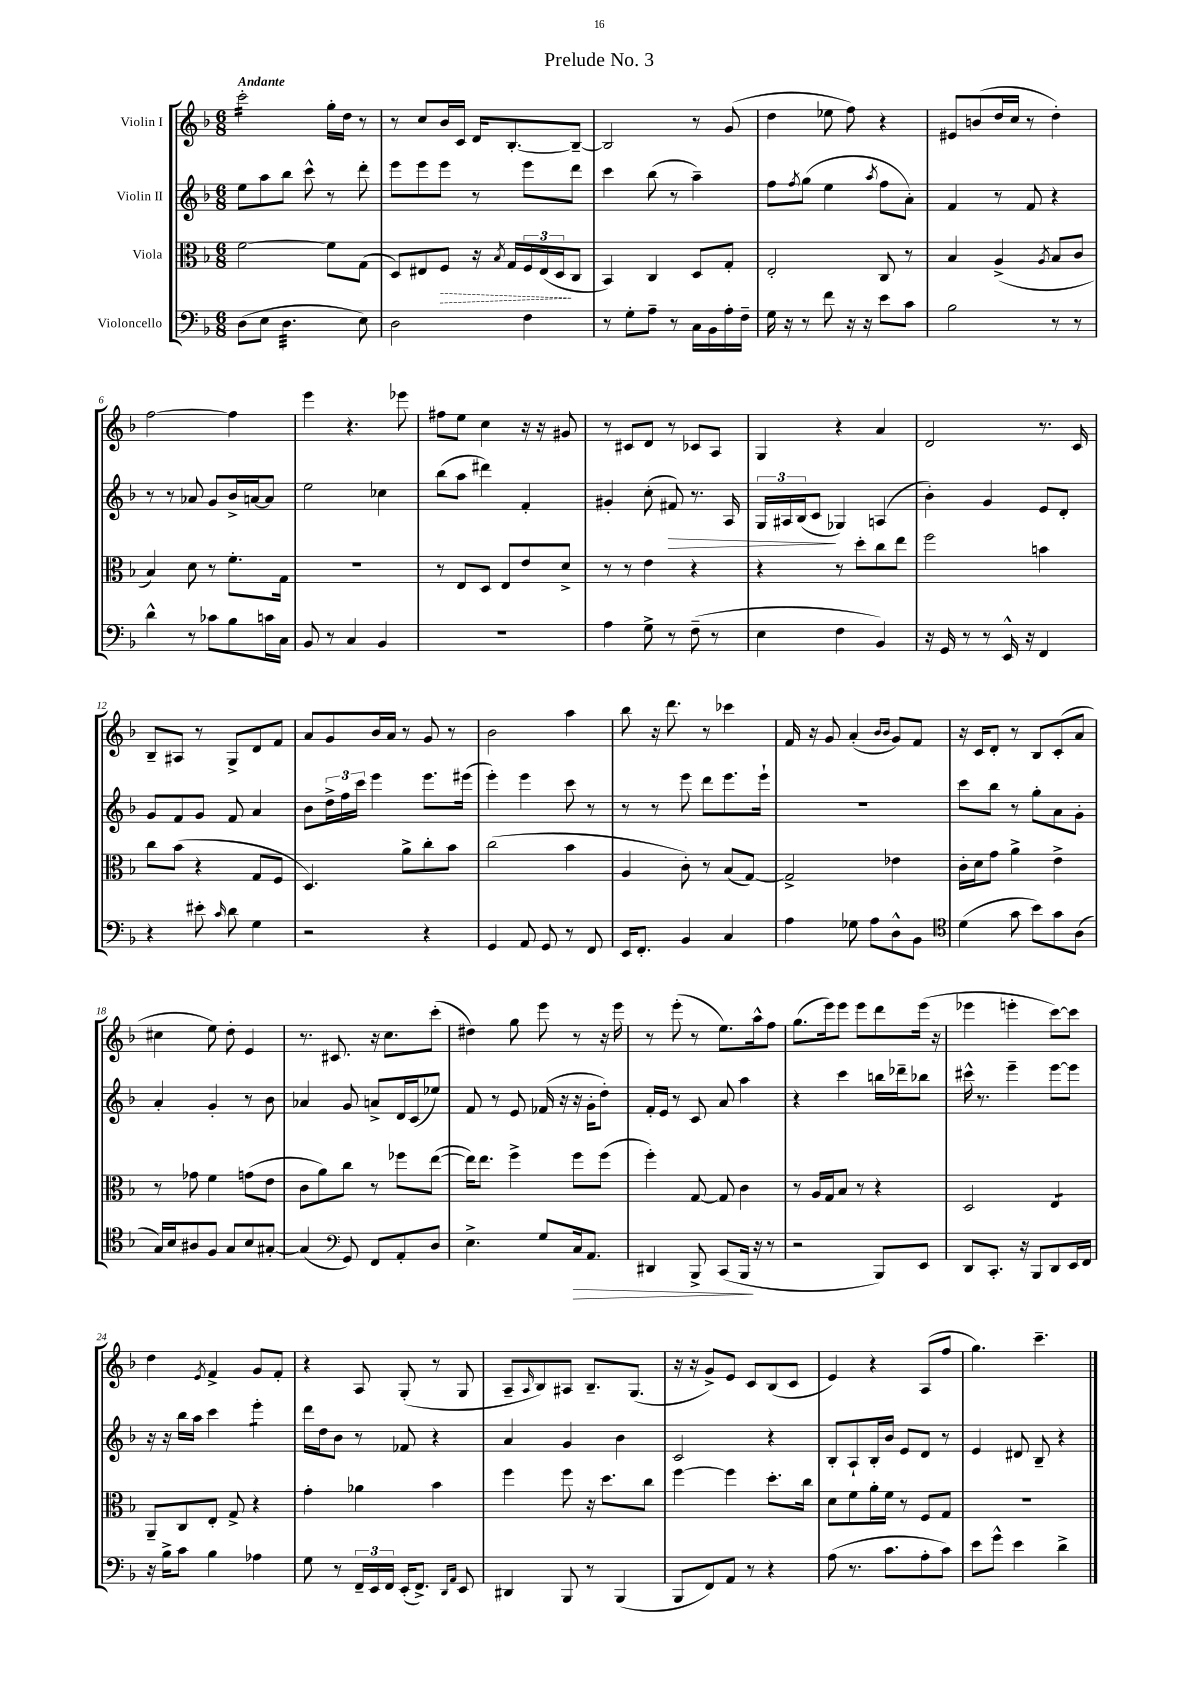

**kern	**kern	**kern	**kern
*staff4	*staff3	*staff2	*staff1
*clefF4	*clefC3	*clefG2	*clefG2
*k[b-]	*k[b-]	*k[b-]	*k[b-]
*M6/8	*M6/8	*M6/8	*M6/8
(8D\L	[2f\	8ee\L	2ccc'\
8E\J	.	8aa\	.
4.D\	.	8bb-\J	.
.	.	8ccc^^\	.
.	8f\]L	8r	16gg'\LL
.	.	.	16dd\JJ
8E\)	(8G\J	8ddd'\	8r
=	=	=	=
2D\	8D/L)	8eee\L	8r
.	8E#/	8eee\	8cc/L
.	8F/J	8eee\J	16b-/L
.	.	.	16c/JJ
.	16r	8r	16d/LK
.	8qB-/	.	.
.	16G/LL	.	[8.B-'/
4F\	24F/	8eee\L	.
.	(24E#/	.	.
.	24D/J	.	.
.	8C/J	8ddd\J	8B-~/_J
=	=	=	=
8r	4BB-/)	4ccc\	2B-/]
8G'\L	.	.	.
8A~\J	4C/	(8bb-\	.
8r	.	8r	.
16C\LL	8D/L	4aa~\)	8r
16BB-\	.	.	.
16A'\	8G'/J	.	(8g/
16F~\JJ	.	.	.
=	=	=	=
16G\	2E'/	8ff\L	4dd\
16r	.	.	.
.	.	8qff/	.
8r	.	(8gg\J	.
8f\	.	4ee\	8ee-\
16r	.	.	8ff\)
16r	.	.	.
.	.	8qaa/	.
8e\L	8C/	8ff\L	4r
8c\J	8r	8a'\J)	.
=	=	=	=
2B-\	4B-/	4f/	8e#/L
.	.	.	(8b/
.	(4A^/	8r	16dd/L
.	.	.	16cc/JJ
.	.	8f/	8r
.	8qA/	.	.
8r	8B-/L	4r	4dd'\)
8r	8c/J	.	.
=	=	=	=
4d^^\	4B-/)	8r	[2ff\
.	.	8r	.
8r	8d\	8a-/	.
8c-\L	8r	8g/L	.
8B-\	8.f'\L	16b-^/L	4ff\]
.	.	[16a/J	.
16c\L	.	8a/]J	.
16C\JJ	16G\Jk	.	.
=	=	=	=
8BB-/	2.r	2ee\	4eee\
8r	.	.	.
4C/	.	.	4.r
4BB-/	.	4cc-\	.
.	.	.	8eee-\
=	=	=	=
2.r	8r	(8bb-\L	8ff#\L
.	8E/L	8aa\J	8ee\J
.	8D/J	4ddd#\)	4cc\
.	8E/L	.	.
.	8e/	4f'/	16r
.	.	.	16r
.	8d^/J	.	8g#/
=	=	=	=
4A\	8r	4g#'/	8r
.	8r	.	8c#/L
8G^\	4e\	(8cc'\	8d/J
8r	.	8f#/)	8r
(8F~\	4r	8.r	8c-/L
8r	.	.	8A/J
.	.	16A/	.
=	=	=	=
4E\	4r	24G/LL	4G/
.	.	24A#/	.
.	.	(24B-/J	.
.	.	8c/J	.
4F\	8r	4G-/)	4r
.	8dd'\L	.	.
4BB-/)	8cc\	(4A/	4a/
.	8ee\J	.	.
=	=	=	=
16r	2ff\	4b-'\)	2d/
16GG/	.	.	.
8r	.	.	.
8r	.	4g/	.
16EE^^/	.	.	.
16r	.	.	.
4FF/	4b\	8e/L	8.r
.	.	8d'/J	.
.	.	.	16c/
=	=	=	=
4r	8cc\L	8g/L	8B-~/L
.	(8b-\J	8f/	8A#/J
8e#'\	4r	8g/J	8r
16qqc/	.	.	.
8d\	.	8f/	8G^/L
4G\	8G/L	4a/	8d/
.	8F/J	.	8f/J
=	=	=	=
2r	4.D/)	8b-\L	8a/L
.	.	24dd^\L	8g/
.	.	24ff\	.
.	.	24ccc\JJ	.
.	.	4eee\	16b-/L
.	.	.	16a/JJ
.	8a^\L	.	8r
4r	8cc'\	8.eee\L	8g/
.	8b-\J	.	8r
.	.	(16eee#\Jk	.
=	=	=	=
4GG/	(2cc\	4eee'\)	2b-\
8AA/	.	4eee\	.
8GG/	.	.	.
8r	4b-\	8ccc\	4aa\
8FF/	.	8r	.
=	=	=	=
16EE/LK	4A/	8r	8bb-\
8.FF'/J	.	.	.
.	.	8r	16r
.	.	.	8.ddd\
4BB-/	8c'\)	8eee\	.
.	8r	8ddd\L	8r
4C/	(8B-/L	8.eee\	4ccc-\
.	[8G/J)	.	.
.	.	16eee`\Jk	.
=	=	=	=
4A\	2G^/]	2.r	16f/
.	.	.	16r
.	.	.	8g/
8G-\	.	.	(4a'/
8A\L	.	.	.
.	.	.	16qqb-/LL
.	.	.	16qqb-/JJ
8D^^\	4e-\	.	8g/L)
8BB-\J	.	.	8f/J
=	=	=	=
*clefC4	*	*	*
(4d\	16c'\LL	8ccc\L	16r
.	16d\J	.	16c/LK
.	8g\J	8bb-\J	8d'/J
8g\	4a^\	8r	8r
8b-\L)	.	8gg'\L	8B-/L
8g\	4e^\	8a\	(8c'/
(8A\J	.	8g'\J	8a/J
=	=	=	=
16G/LL)	8r	4a'/	4cc#\
16B-/J	.	.	.
8A#/	8g-\	.	.
8F/J	4f\	4g'/	8ee\)
8G/L	.	.	8dd'\
8B-/	(8g\L	8r	4e/
[8G#'/J	8e\J	8b-\	.
=	=	=	=
(4G#/]	8c\L	4a-/	8.r
.	8a\)	.	.
.	.	.	8.c#/
*clefF4	*	*	*
8GG/)	8cc\J	8g/	.
8FF/L	8r	8a^/L	16r
.	.	.	8.cc\L
8AA'/	8ff-\L	16d/L	.
.	.	(16c/J	.
8D/J	([8ee\J	8ee-/J)	(8ccc'\J
=	=	=	=
4.E^\	16ee\]LK)	8f/	4dd#\)
.	8.ee\J	.	.
.	.	8r	.
.	4ff^\	8e/	8gg\
8G/L	.	(16f-/	8eee\
.	.	16r	.
16C/k	8ff\L	16r	8r
8.AA/J	.	16g'\LK	.
.	(8ff\J	8dd'\J)	16r
.	.	.	16eee\
=	=	=	=
4DD#/	4ff'\)	16f'/LL	8r
.	.	16e/JJ	.
.	.	8r	(8eee'\
8BBB-^/	[8G/	8c/	8r
(8CC/L	8G/]	8a/	8.ee\L)
16BBB-/Jk	4c\	4aa\	.
16r	.	.	16aa^^\k
8r	.	.	8ff\J
=	=	=	=
2r	8r	4r	(8.gg\L
.	16A/LL	.	.
.	16G/J	.	16eee\k)
.	8B-/J	4ccc\	8eee\J
.	8r	.	8eee\L
8BBB-/L)	4r	16bb\LL	8ddd\
.	.	16ddd-~\J	.
8EE/J	.	8bb-\J	(16eee\Jk
.	.	.	16r
=	=	=	=
8DD/L	2D/	16ccc#^^\	4eee-\
.	.	8.r	.
8.CC'/J	.	.	.
.	.	4eee~\	4eee'\
16r	.	.	.
8BBB-/L	.	.	.
8DD/	4E/	[8eee\L	[8ccc\L)
16EE/L	.	8eee\]J	8ccc\]J
16FF/JJ	.	.	.
=	=	=	=
16r	8AA~/L	16r	4dd\
16B-^\LK	.	16r	.
8c\J	8C/	16bb-\LL	.
.	.	16aa\JJ	.
.	.	.	8qe/
4B-\	8E'/J	4ccc\	4f^/
.	8G^/	.	.
4A-\	4r	4eee'\	8g/L
.	.	.	8f'/J
=	=	=	=
8G\	4g'\	16ddd\LL	4r
.	.	16dd\J	.
8r	.	8b-\J	.
24FF~/LL	4a-\	8r	8A/
24EE/	.	.	.
24FF/JJ	.	.	.
(16EE'/LK	.	8f-/	(8G'/
8.FF^/J)	.	.	.
.	4b-\	4r	8r
16qqDD/LL	.	.	.
16qqAA/JJ	.	.	.
8EE/	.	.	8G/
=	=	=	=
4DD#/	4ff\	4a/	8A~/L
.	.	.	16qqA/
.	.	.	8B-/)
8BBB-/	8ff\	4g/	8A#/J
8r	16r	.	8.B-~/L
.	8.dd\L	.	.
(4BBB-/	.	4b-\	.
.	.	.	(8.G/J
.	8cc\J	.	.
=	=	=	=
8BBB-/L	[4ff\	2c/	16r
.	.	.	16r
8FF/)	.	.	8g^/L)
8AA/J	4ff\]	.	8e/J
8r	.	.	8c/L
4r	8.dd'\L	4r	(8B-/
.	.	.	8c/J
.	16cc\Jk	.	.
=	=	=	=
(8A\	8d\L	8B-'/L	4e/)
8.r	8f\	8A`/	.
.	16a'\L	16B-'/L	4r
8.c\L	16f\JJ	16b-/JJ	.
.	8r	8e/L	.
8A'\	8F/L	8d/J	(8A/L
8c\J)	8G/J	8r	8ff/J
=	=	=	=
8e\L	2.r	4e/	4.gg\)
8g^^\J	.	.	.
4e\	.	8d#/	.
.	.	8B-~/	4.ccc~\
4d^\	.	4r	.
==	==	==	==
*-	*-	*-	*-
